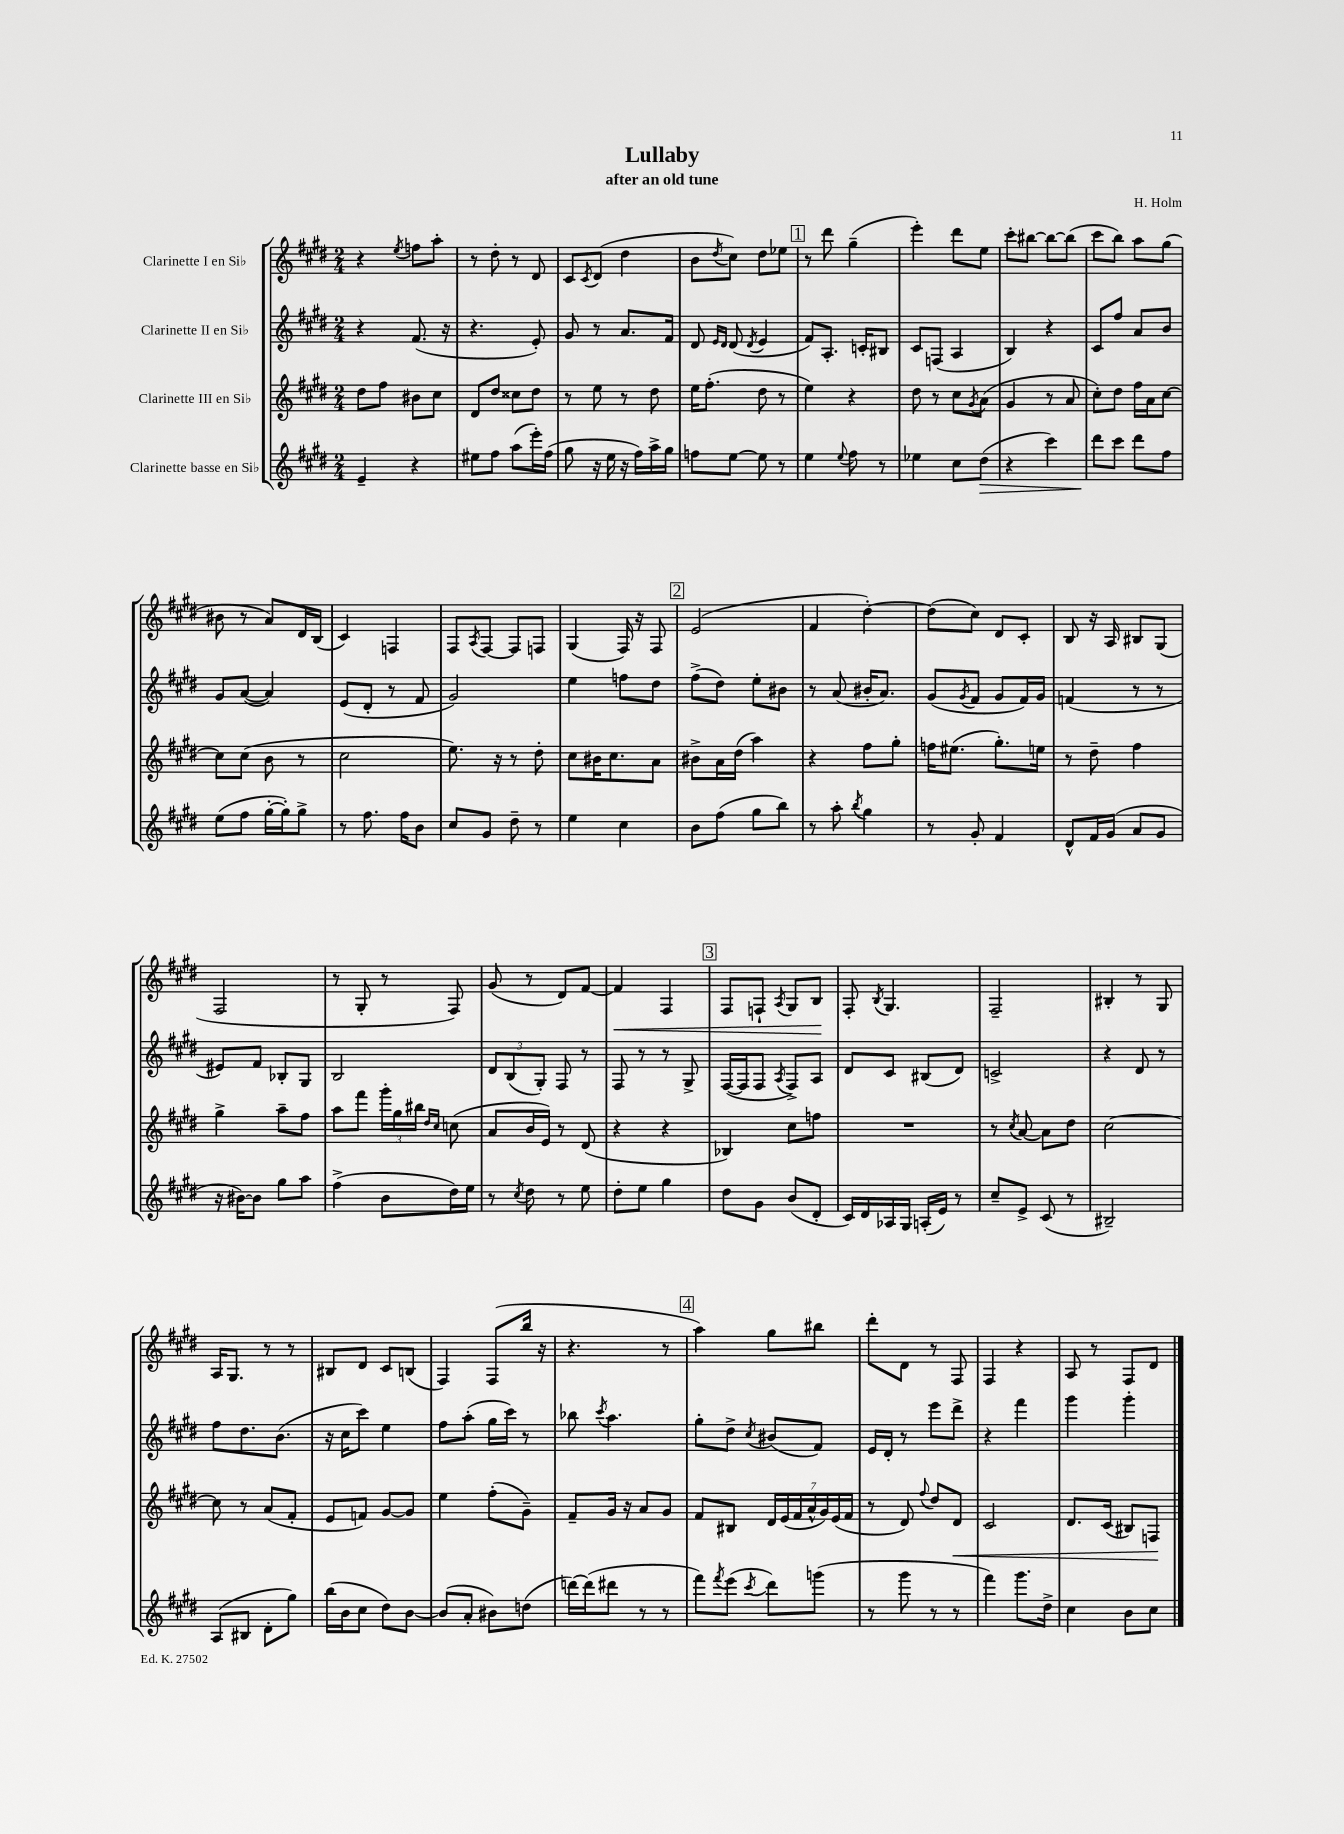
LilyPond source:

\header { title = "Lullaby" composer = "H. Holm" subtitle = "after an old tune" }
<<
\new StaffGroup <<
\new Staff = "s0" \with { instrumentName = "Clarinette I en Sib" } {
    \clef treble \key e \major \numericTimeSignature \time 2/4
    r4 \acciaccatura { e''8 } f''8 a''8-. |
    r8 dis''8-. r8 dis'8 |
    cis'8 \acciaccatura { cis'8 } dis'8( dis''4 |
    b'8 \acciaccatura { dis''8 } cis''8) dis''8 ees''8 |
    \mark \markup { \box "1" } r8 dis'''8 gis''4--( |
    e'''4-.) dis'''8 e''8 |
    cis'''8-. bis''8~ bis''8~ bis''8( |
    cis'''8 b''8) a''8 gis''8( |
    bis'8 r8 a'8) dis'16 b16( |
    cis'4) f4 |
    fis8 \acciaccatura { a8 } fis8~ fis8 f8 |
    gis4( fis16) r16 fis8 |
    \mark \markup { \box "2" } e'2( |
    fis'4 dis''4~-.) |
    dis''8( cis''8) dis'8 cis'8-. |
    b8 r16 a16 bis8 gis8( |
    fis2 |
    r8 gis8-. r8 fis8) |
    gis'8( r8 dis'8) fis'8~ |
    fis'4\< fis4 |
    \mark \markup { \box "3" } fis8 f8-! \acciaccatura { a8 } gis8 b8\! |
    fis8-. \acciaccatura { b8 } gis4. |
    fis2-- |
    bis4-. r8 gis8 |
    a16 gis8. r8 r8 |
    bis8 dis'8 cis'8 b8( |
    fis4) fis8( b''16 r16 |
    r4. r8 |
    \mark \markup { \box "4" } a''4) gis''8 bis''8 |
    dis'''8-. dis'8 r8 fis8 |
    fis4 r4 |
    a8 r8 fis8 dis'8 \bar "|." |
}
\new Staff = "s1" \with { instrumentName = "Clarinette II en Sib" } {
    \clef treble \key e \major \numericTimeSignature \time 2/4
    r4 fis'8.( r16 |
    r4. e'8-.) |
    gis'8 r8 a'8. fis'16 |
    dis'8 \grace { e'16 dis'16 } dis'8( \acciaccatura { dis'8 } e'4 |
    \mark \markup { \box "1" } fis'8) a8.-. c'16-. bis8 |
    cis'8 f8( a4 |
    b4) r4 |
    cis'8 fis''8 a'8 b'8 |
    gis'8 a'8~( a'4) |
    e'8( dis'8-. r8 fis'8 |
    gis'2) |
    e''4 f''8 dis''8 |
    \mark \markup { \box "2" } fis''8->( dis''8) e''8-. bis'8 |
    r8 a'8( bis'16-. a'8.) |
    gis'8( \acciaccatura { gis'8 } fis'8 gis'8 fis'16) gis'16 |
    f'4( r8 r8 |
    eis'8) fis'8 bes8-. gis8 |
    b2 |
    \tuplet 3/2 { dis'8 b8( gis8-.) } fis8 r8 |
    fis8 r8 r8 gis8-> |
    \mark \markup { \box "3" } fis16~( fis16 fis8 \acciaccatura { a8 } fis8->) a8 |
    dis'8 cis'8 bis8( dis'8) |
    c'2-> |
    r4 dis'8 r8 |
    fis''8 dis''8. b'8.( |
    r16 cis''16 cis'''8) e''4 |
    fis''8 a''8-.( gis''16 cis'''16) r8 |
    bes''8 \acciaccatura { cis'''8 } a''4. |
    \mark \markup { \box "4" } gis''8-. dis''8-> \acciaccatura { cis''8 } bis'8( fis'8) |
    e'16 dis'16-. r8 e'''8 dis'''8-> |
    r4 fis'''4 |
    gis'''4 gis'''4-. \bar "|." |
}
\new Staff = "s2" \with { instrumentName = "Clarinette III en Sib" } {
    \clef treble \key e \major \numericTimeSignature \time 2/4
    dis''8 fis''8 bis'8 cis''8 |
    dis'8 dis''8 cisis''8 dis''8 |
    r8 e''8 r8 dis''8 |
    e''16 fis''8.-.( dis''8 r8 |
    \mark \markup { \box "1" } e''4) r4 |
    dis''8 r8 cis''8 \acciaccatura { gis'8 } a'8( |
    gis'4 r8 a'8 |
    cis''8-.) dis''8 fis''16 a'16 cis''8~ |
    cis''8 cis''8( b'8 r8 |
    cis''2 |
    e''8.) r16 r8 dis''8-. |
    cis''8 bis'16 cis''8. a'8 |
    \mark \markup { \box "2" } bis'8-> a'16 dis''16( a''4) |
    r4 fis''8 gis''8-. |
    f''16 eis''8.( gis''8.-.) e''16 |
    r8 dis''8-- fis''4 |
    gis''4-> a''8-- fis''8 |
    a''8 fis'''8 \tuplet 3/2 { gis'''16-. gis''16 bis''16 } \grace { dis''16 cis''16 } c''8( |
    a'8 b'16 e'16) r8 dis'8( |
    r4 r4 |
    \mark \markup { \box "3" } bes4) cis''8 f''8 |
    R2 |
    r8 \acciaccatura { cis''8 } a'8~ a'8 dis''8 |
    cis''2~ |
    cis''8 r8 a'8( fis'8-. |
    e'8 f'8) gis'8~ gis'8 |
    e''4 fis''8-.( gis'8--) |
    fis'8-- gis'16 r16 a'8 gis'8 |
    \mark \markup { \box "4" } fis'8 bis8 \tuplet 7/4 { dis'16 e'16( fis'16 a'16-^ gis'16) e'16( fis'16 } |
    r8 dis'8) \appoggiatura { fis''8 } dis''8 dis'8\< |
    cis'2 |
    dis'8. cis'16( bis8) f8\! \bar "|." |
}
\new Staff = "s3" \with { instrumentName = "Clarinette basse en Sib" } {
    \clef treble \key e \major \numericTimeSignature \time 2/4
    e'4-- r4 |
    eis''8 fis''8 a''8( e'''16-.) fis''16( |
    gis''8 r16 e''16 r16 fis''16) a''16-> gis''16 |
    f''8 e''8~ e''8 r8 |
    \mark \markup { \box "1" } e''4 \appoggiatura { e''8 } fis''8 r8 |
    ees''4 cis''8 dis''8\>( |
    r4 cis'''4) |
    dis'''8\! cis'''8 dis'''8 fis''8 |
    e''8( fis''8 gis''16~-. gis''16-.) gis''8-> |
    r8 fis''8. fis''16 b'8 |
    cis''8 gis'8 dis''8-- r8 |
    e''4 cis''4 |
    \mark \markup { \box "2" } b'8 fis''8( gis''8 b''8) |
    r8 a''8-. \acciaccatura { b''8 } gis''4 |
    r8 gis'8-. fis'4 |
    dis'8-^ fis'16 gis'16( a'8 gis'8 |
    r16 bis'16~) bis'8 gis''8 a''8 |
    fis''4->( b'8 dis''16) e''16 |
    r8 \acciaccatura { cis''8 } dis''8 r8 e''8 |
    dis''8-. e''8 gis''4 |
    \mark \markup { \box "3" } dis''8 gis'8 b'8( dis'8-. |
    cis'16) dis'16 aes16 gis16 a16-.( e'16) r8 |
    cis''8-- e'8-> cis'8( r8 |
    bis2--) |
    a8( bis8 dis'8-. gis''8) |
    b''16( b'16 cis''8 dis''8) b'8~ |
    b'8( a'8-. bis'8) d''8( |
    d'''16~) d'''16( dis'''8 r8 r8 |
    \mark \markup { \box "4" } fis'''8) \acciaccatura { fis'''8 } e'''8( \acciaccatura { cis'''8 } dis'''8) g'''8( |
    r8 gis'''8 r8 r8 |
    fis'''4) gis'''8. dis''16-> |
    cis''4 b'8 cis''8 \bar "|." |
}
>>
>>
\layout { \context { \Score \remove "Bar_number_engraver" } }
